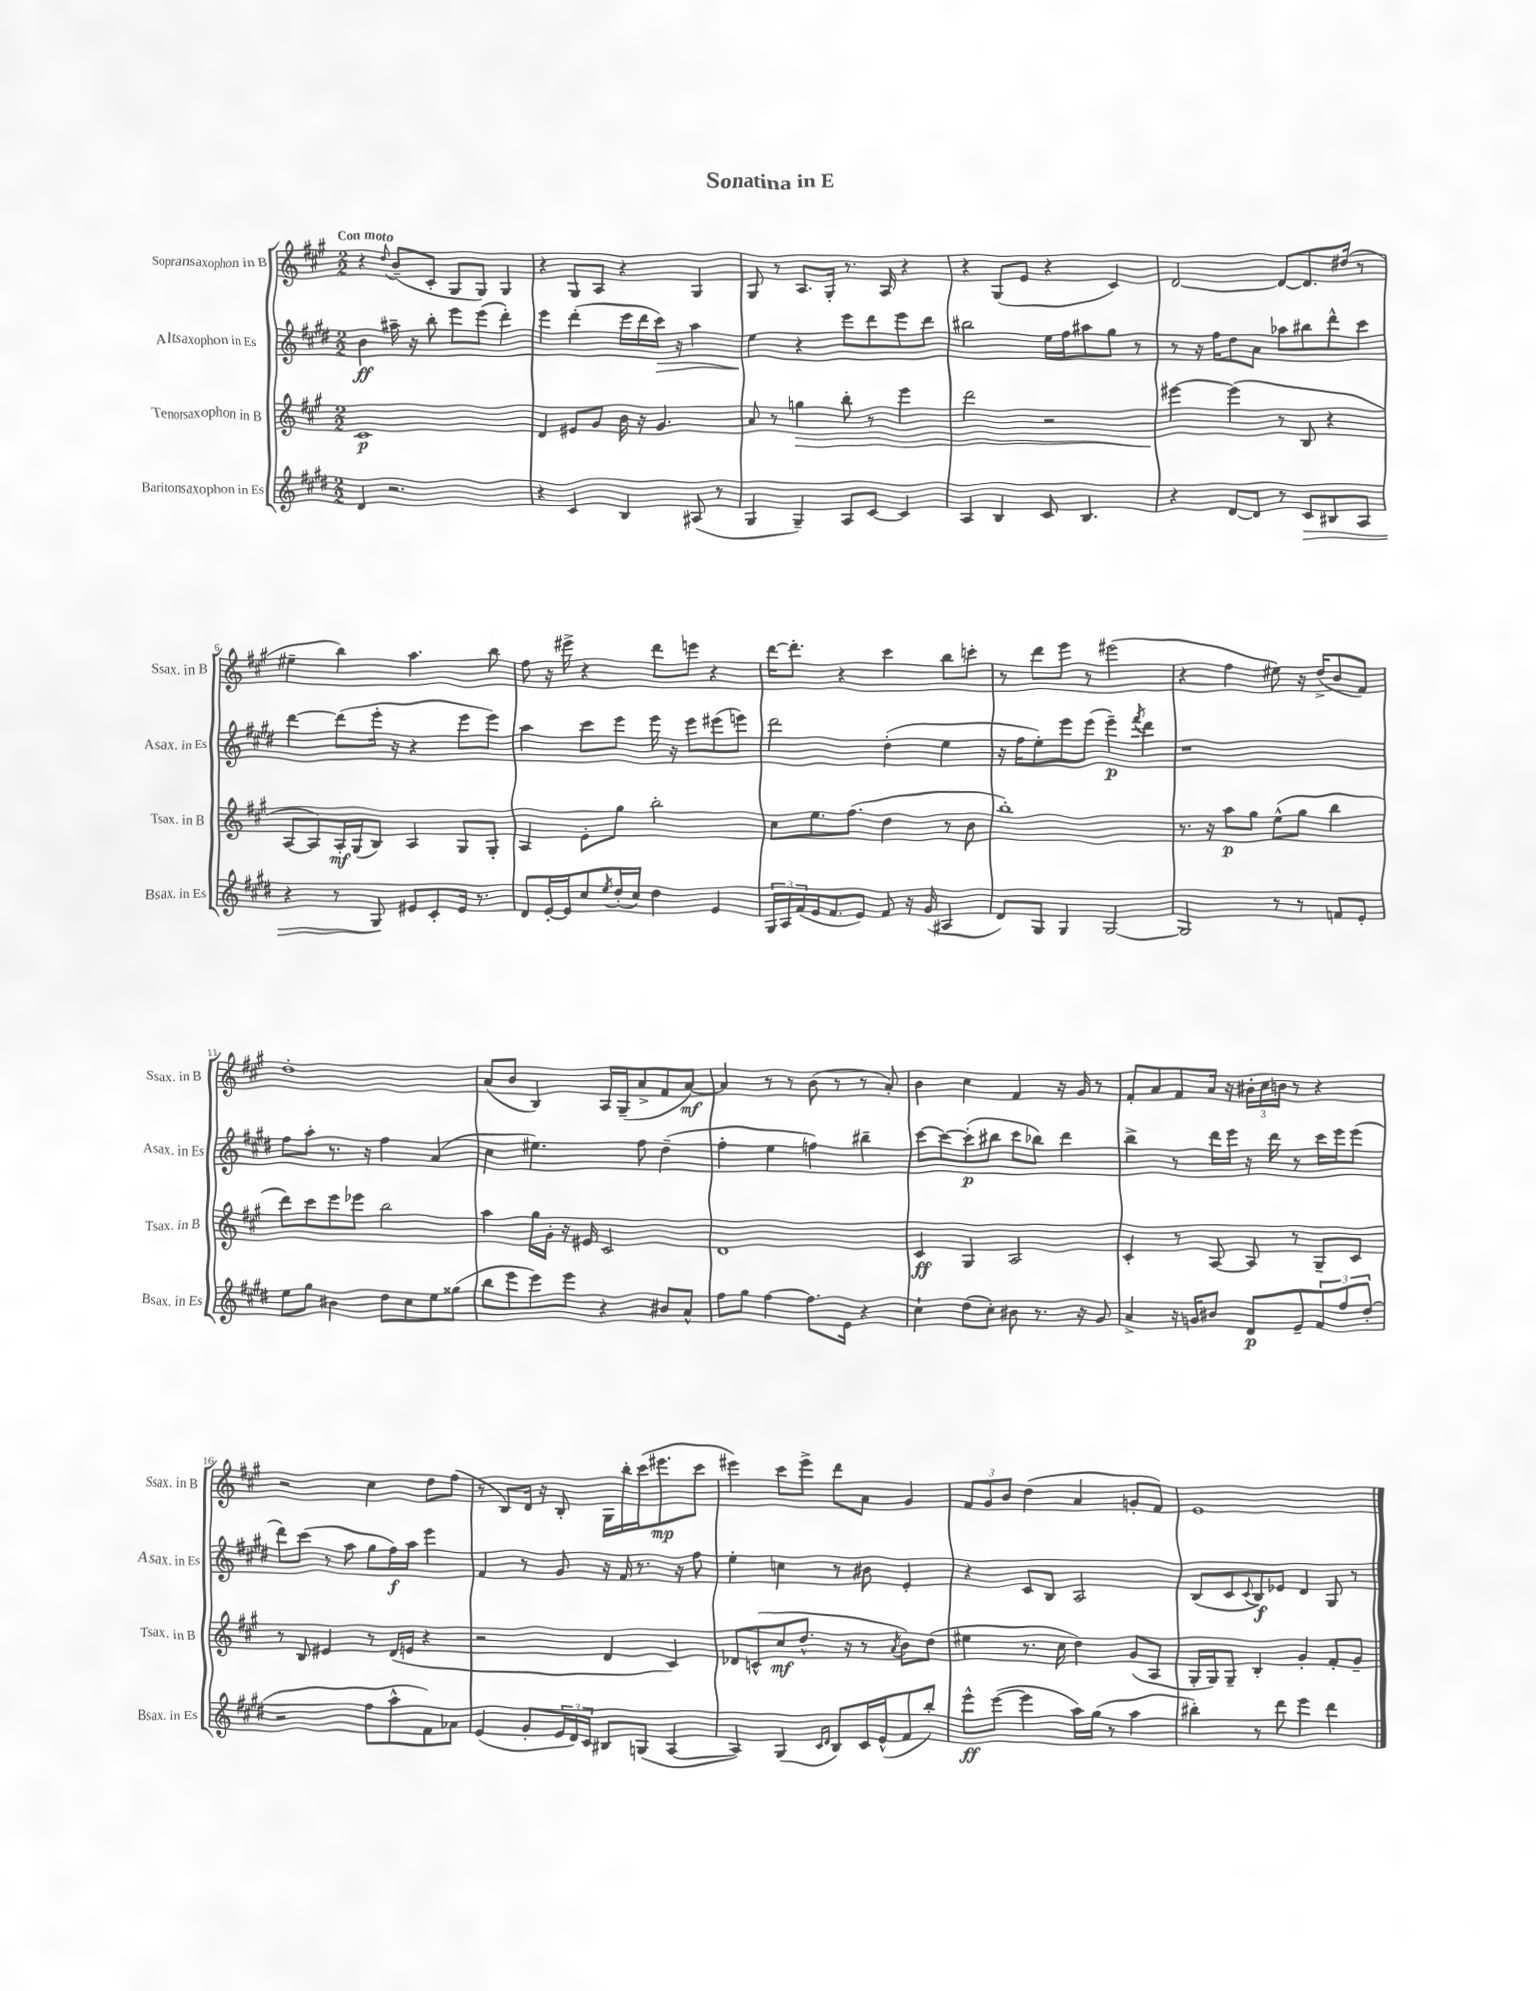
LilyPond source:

\header { title = "Sonatina in E" }
<<
\new StaffGroup <<
\new Staff = "s0" \with { instrumentName = "Sopransaxophon in B" shortInstrumentName = "Ssax. in B" } {
    \clef treble \key a \major \numericTimeSignature \time 2/2 \tempo "Con moto"
    r4 \appoggiatura { d''8 } b'8--( cis'8-. gis8 gis8) gis4 |
    r4 gis8 a8 r4 gis4 |
    gis8 r8 a8. gis16-. r8. a16 r4 |
    r4 gis8( e'8 r4 cis'4) |
    d'2~ d'8~ d'8. dis''16( r8 |
    eis''4-- b''4) a''4. b''8 |
    fis''8 r16 eis'''16-> r4 d'''8 e'''8 r4 |
    d'''16~ d'''8.-. r4 cis'''4 b''8 c'''8-. |
    r8 d'''8 e'''8 r8 eis'''2( |
    r4 fis''4 eis''8) r16 d''16->( b'8 fis'8) |
    d''1-. |
    a'8( b'8 b4) a16 gis16--( a'8-> fis'8 a'8~\mf) |
    a'4 r8 r8 b'8( r8 r8 a'8-.) |
    b'4 cis''4 fis'4 r16 gis'16 r8 |
    fis'8-. a'8 fis'8 a'16 r16 \tuplet 3/2 { bis'16-. cis''16 b'16 } r8 r4 |
    r2 cis''4 d''8 fis''8( |
    r8 b8) d'16 r16 b8-. gis16 b''16-. cis'''16( eis'''8.\mp cis'''8 |
    eis'''4) cis'''8 eis'''8-> d'''8 a'8 gis'4 |
    \tuplet 3/2 { fis'8 gis'8 b'8 } d''4( a'4 g'8-. fis'8) |
    e'1 \bar "|." |
}
\new Staff = "s1" \with { instrumentName = "Altsaxophon in Es" shortInstrumentName = "Asax. in Es" } {
    \clef treble \key e \major \numericTimeSignature \time 2/2
    b'4\ff ais''16-- r16 b''8-. e'''8 e'''8( dis'''4-.) |
    e'''4 dis'''4-.( e'''16 dis'''16 cis'''16\>) r16 a''4 |
    e''4\! r4 e'''8 dis'''8 e'''8 dis'''8 |
    bis''2 e''16 fis''16 ais''8 gis''8 r8 |
    r8 r16 fis''16 dis''8 a'8 aes''8 bis''8 dis'''8-^ cis'''8 |
    dis'''4~ dis'''8( e'''16-. r16 r4 e'''8 e'''8) |
    a''4 cis'''8 e'''8 e'''16 r16 e'''8 eis'''8( e'''8) |
    dis'''2 dis''4-.( e''4 |
    r16 fis''16 e''8-.) e'''8 e'''8( e'''4--\p) \acciaccatura { fis'''8 } dis'''4 |
    r1 |
    fis''8 a''8-. r8. r16 fis''4 a'4( |
    cis''4 eis''4.) fis''8 dis''4--( |
    fis''4-. e''4 f''4) bis''4-- |
    cis'''8~ cis'''8~ cis'''8-.\p( bis''8 cis'''8 bes''8) dis'''4 |
    b''4-> r8 dis'''16 e'''16 r16 dis'''16 r8 cis'''16 e'''16 e'''8( |
    dis'''8) cis'''8( r8 a''8 gis''8 fis''16\f) a''16 e'''4 |
    fis'4 r8 gis'8 r16 fis'16 r8. r16 fis''8 |
    e''4-. c''4 r8 bis'8 e'4-. |
    r4 cis'8 b8 a2 |
    b8( cis'8 \appoggiatura { cis'8 } b8\f) ees'8 dis'4 gis8 r8 \bar "|." |
}
\new Staff = "s2" \with { instrumentName = "Tenorsaxophon in B" shortInstrumentName = "Tsax. in B" } {
    \clef treble \key a \major \numericTimeSignature \time 2/2
    cis'1\p |
    d'4 eis'8 gis'8 b'16 r16 gis'4. |
    a'8 r8 g''4\> b''8-. r8 e'''4 |
    d'''2 r2 |
    eis'''4~\! eis'''4( r8 b8 r4 |
    a8~ a8) a16-.\mf gis16( b8) a4 gis8 gis8-. |
    a4 e'8-. gis''8 b''2-. |
    cis''8 e''8. fis''8.( d''4 r8 b'8 |
    b''1-.) |
    r8. r16 a''8\p gis''8 e''8-^( gis''8 b''4 |
    d'''8) cis'''8 e'''8 ees'''8 b''2 |
    a''4 gis''16 gis'16-. r16 eis'16 cis'2 |
    d'1 |
    cis'4\ff gis4 a2 |
    cis'4-. r8 a8~ a8 r8 gis8-- cis'8 |
    r8 b8 eis'4 r8 d'16( e'16 r4 |
    r2 d'4 cis'4) |
    des'8 c'8-^( cis''8\mf d''8.-^ r16 r8 \acciaccatura { a'8 } b'8) d''8( |
    eis''4 r8. cis''16 d''4) gis'8( a8 |
    gis16-. gis16) gis8-- b4-. gis'4-. fis'8-. gis'8-- \bar "|." |
}
\new Staff = "s3" \with { instrumentName = "Baritonsaxophon in Es" shortInstrumentName = "Bsax. in Es" } {
    \clef treble \key e \major \numericTimeSignature \time 2/2
    dis'4 r2. |
    r4 cis'4 b4 ais8( r8 |
    gis4 gis4--) a8 cis'8~ cis'4 |
    a4 b4 cis'8 b4. |
    r4 dis'8~ dis'8 r8 cis'8\> bis8 a8 |
    r4 r8 gis8\! eis'8 cis'8-. eis'16 r8. |
    dis'8 e'16~-. e'16 cis''8 \acciaccatura { e''8 } dis''16-.( cis''16) dis''4 e'4 |
    \tuplet 3/2 { gis16 a16 fis'16( } e'16 fis'8. e'8) fis'8 r16 gis'16( ais4 |
    dis'8) gis8 gis4 gis2~ |
    gis2 r8 r8 f'8 e'8-. |
    e''8 gis''8 bis'4 dis''8 cis''8 e''8 gisis''8( |
    b''8 e'''8 e'''8) e'''8 r4 bis'8 a'8-^ |
    fis''8 gis''8 fis''4~ fis''8. e'16 r4 |
    cis''4-! dis''8( cis''8-.) bis'8 r8. r16 gis'8 |
    a'4-> r16 g'16 bis'8 dis'8\p e'8-- \tuplet 3/2 { fis'8 fis''8 dis''8-.( } |
    r2 fis''8 a''8-^ fis'8) aes'8 |
    e'4( gis'8-. \tuplet 3/2 { e'16 dis'16) cis'16 } bis8 g8( a4~ |
    a4) gis4( \grace { cis'16 dis'16 } b8) cis'16 e'16-^( fis'8 b''8-.) |
    e'''8-^\ff e'''8~( e'''4 a''16) gis''16( r8 a''4 |
    bis''4-.) r8 dis'''8 e'''4 dis'''4 \bar "|." |
}
>>
>>
